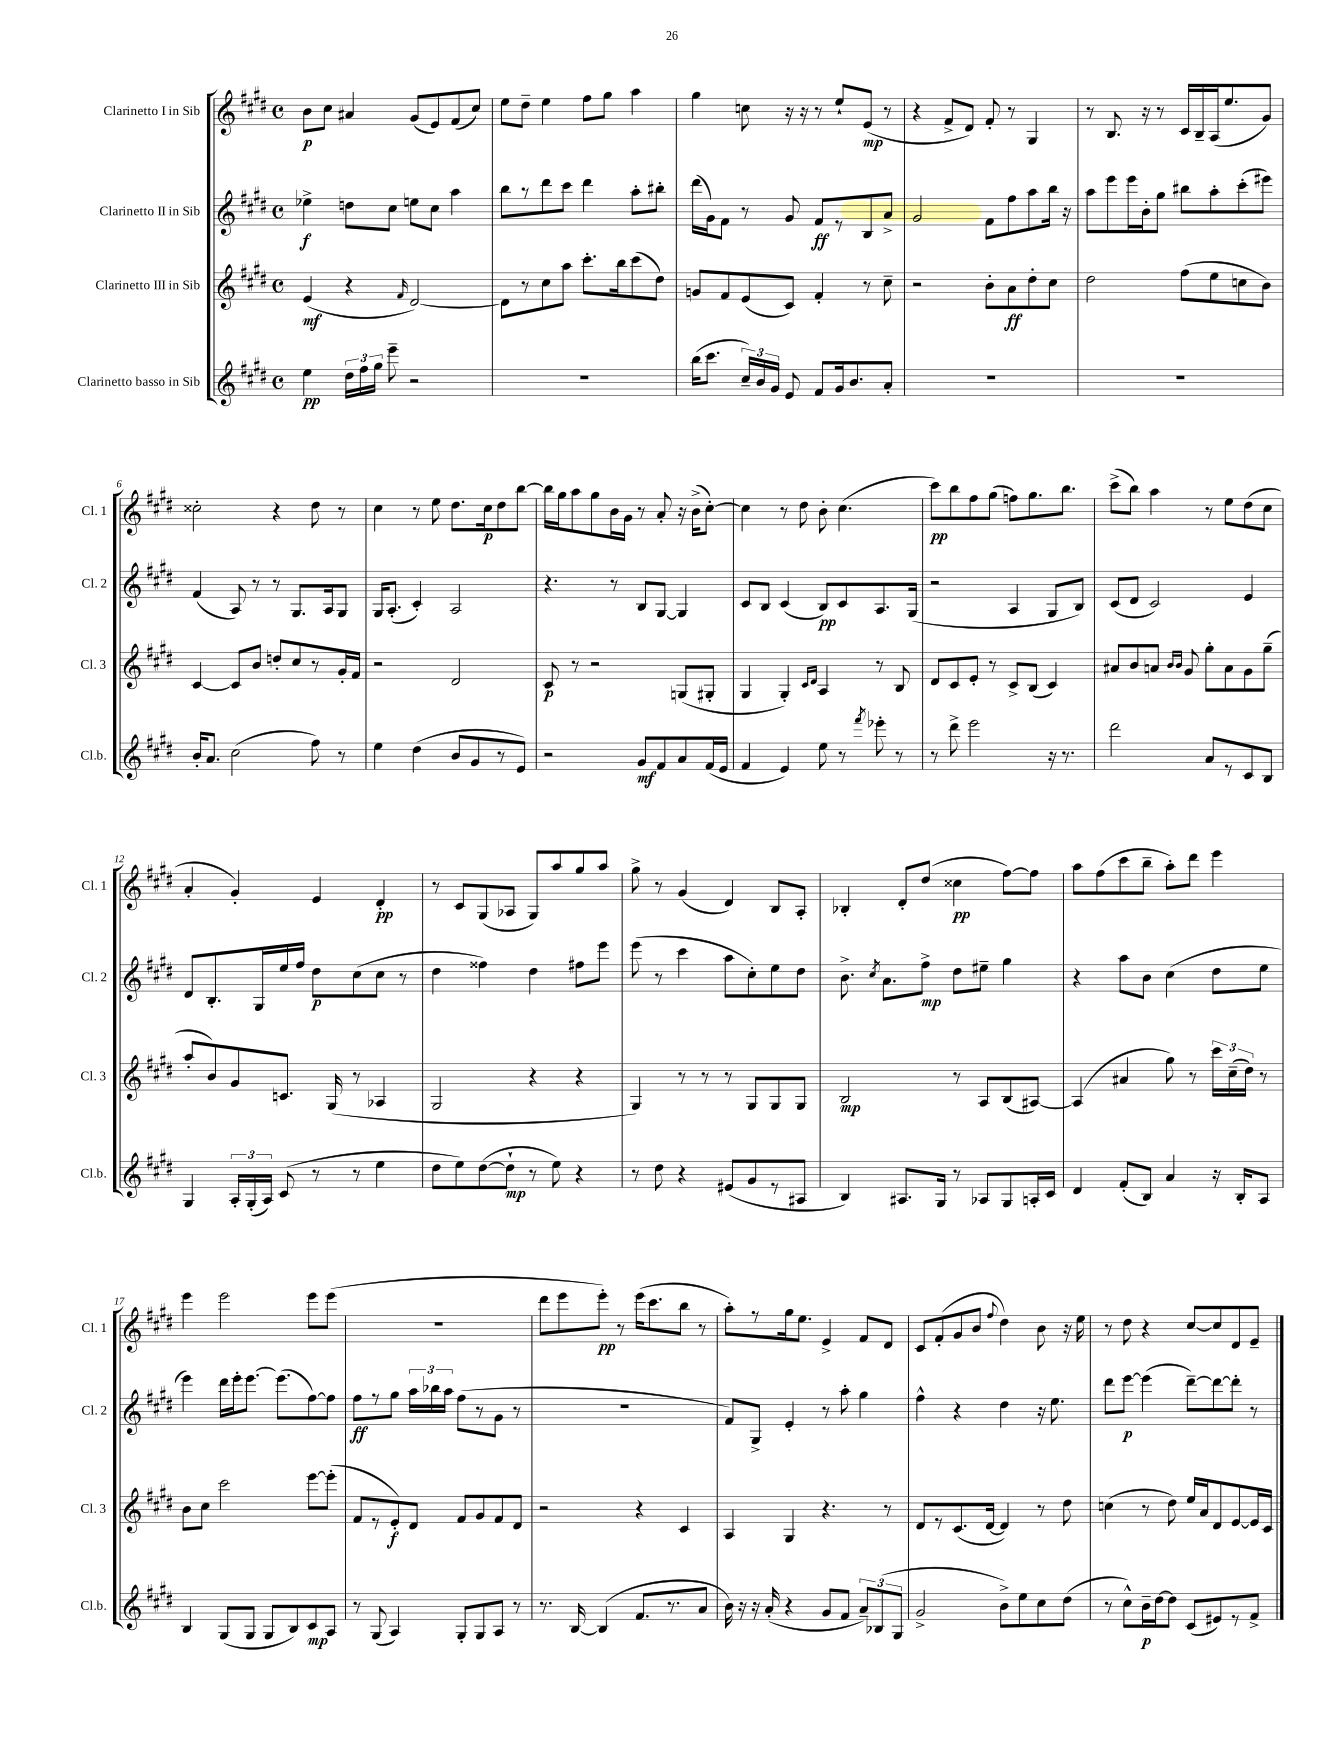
<<
\new StaffGroup <<
\new Staff = "s0" \with { instrumentName = "Clarinetto I in Sib" shortInstrumentName = "Cl. 1" } {
    \clef treble \key e \major \defaultTimeSignature \time 4/4
    \autoBeamOff b'8[\p cis''8] ais'4 gis'8[( e'8) fis'8( cis''8]) |
    e''8[ dis''8]-- e''4 fis''8[ gis''8] a''4 |
    gis''4 c''8 r16 r16 r8 e''8[-! e'8]\mp( r8 |
    r4 fis'8[-> dis'8]) fis'8-. r8 gis4 |
    r8 b8. r16 r8 cis'16[ b16-- a16( e''8. gis'8]) |
    cisis''2-. r4 dis''8 r8 |
    cis''4 r8 e''8 dis''8.[ cis''16\p dis''8 b''8]~ |
    b''16[ gis''16 a''8 gis''8 b'16 gis'16] r8 a'8-. r16 b'16[->( cis''8]~-.) |
    cis''4 r8 dis''8 b'8-. cis''4.( |
    cis'''8[\pp) b''8 fis''8 gis''8]( f''8[) gis''8. b''8.] |
    cis'''8[->( b''8]) a''4 r8 e''8[ dis''8( cis''8] |
    a'4-. gis'4-.) e'4 dis'4-.\pp |
    r8 cis'8[ gis8( aes8] gis8[) a''8 gis''8 a''8] |
    gis''8-> r8 gis'4( dis'4) b8[ a8]-. |
    bes4-. dis'8[-. dis''8]( cisis''4\pp fis''8[~) fis''8] |
    a''8[ fis''8( cis'''8 b''8]-- a''8[-.) dis'''8] e'''4 |
    e'''4 e'''2 e'''8[ e'''8]( |
    R1 |
    dis'''8[ e'''8 e'''8]-.\pp) r8 e'''16[( cis'''8. b''8] r8 |
    a''8[-.) r8 gis''16 e''8.] e'4-> fis'8[ dis'8] |
    cis'8[ fis'8-.( gis'8 b'8] \appoggiatura { fis''8 } dis''4) b'8 r16 e''16 |
    r8 dis''8 r4 cis''8[~ cis''8 dis'8 e'8]-- \bar "|." |
}
\new Staff = "s1" \with { instrumentName = "Clarinetto II in Sib" shortInstrumentName = "Cl. 2" } {
    \clef treble \key e \major \defaultTimeSignature \time 4/4
    \autoBeamOff ees''4->\f d''8[ cis''8] e''8[ cis''8] a''4 |
    b''8[ r8 dis'''8 cis'''8] dis'''4 a''8[-. bis''8]-. |
    dis'''16[( gis'16) fis'8] r8 gis'8 fis'8[\ff r8 b8 a'8]-> |
    gis'2 fis'8[ fis''8 a''8 b''16] r16 |
    a''8[ e'''8 e'''16 b'16-. gis''8] bis''8[ a''8-. cis'''8-.( eis'''8]) |
    fis'4( a8) r8 r8 gis8.[ a16 gis8] |
    gis16[ a8.]-.( cis'4-.) a2 |
    r4. r8 b8[ gis8]~ gis4 |
    cis'8[ b8] cis'4( b8[\pp) cis'8 a8. gis16]( |
    r2 a4 gis8[ b8]) |
    cis'8[( dis'8] cis'2) e'4 |
    dis'8[ b8.-. gis16 e''16 fis''16] dis''8[\p cis''8( cis''8] r8 |
    dis''4 fisis''4) dis''4 fis''8[ e'''8] |
    e'''8( r8 cis'''4 a''8[ cis''8-.) e''8 dis''8] |
    b'8.-> \acciaccatura { cis''8 } a'8.[ fis''8]->\mp dis''8[ eis''8]-- gis''4 |
    r4 a''8[ b'8] cis''4( dis''8[ e''8] |
    e'''4) dis'''16[ e'''16-. e'''8.]~ e'''8.[( fis''8~) fis''8] |
    fis''8[\ff r8 gis''8] \tuplet 3/2 { a''16[ bes''16 a''16] } fis''8[( r8 gis'8] r8 |
    r1 |
    fis'8[) gis8]-> e'4-. r8 a''8-. gis''4 |
    fis''4-^ r4 dis''4 r16 e''8. |
    dis'''8[ e'''8]~\p e'''4( dis'''8[~--) dis'''8~ dis'''8]-. r8 \bar "|." |
}
\new Staff = "s2" \with { instrumentName = "Clarinetto III in Sib" shortInstrumentName = "Cl. 3" } {
    \clef treble \key e \major \defaultTimeSignature \time 4/4
    \autoBeamOff e'4\mf( r4 \grace { fis'16 } dis'2~) |
    dis'8[ r8 cis''8 a''8] cis'''8.[-. b''16 cis'''8( dis''8]) |
    g'8[ fis'8 e'8( cis'8]) fis'4-. r8 cis''8-- |
    r2 b'8[-. a'8\ff dis''8-. cis''8] |
    dis''2 fis''8[( e''8 c''8 b'8]) |
    cis'4~ cis'8[ b'8] d''8[-. cis''8 r8 gis'16-. fis'16] |
    r2 dis'2 |
    cis'8\p r8 r2 g8[( gis8]-. |
    gis4 gis4-.) \grace { cis'16[ dis'16] } a4 r8 b8 |
    dis'8[ cis'8 e'8]-. r8 cis'8[-> b8]( cis'4) |
    ais'8[ b'8 a'8] \grace { b'16[ b'16] } gis'8 gis''8[-. a'8 gis'8 gis''8]--( |
    a''8[-. b'8) gis'8 c'8.] gis16( r8 aes4 |
    gis2 r4 r4 |
    gis4) r8 r8 r8 gis8[ gis8 gis8] |
    b2\mp r8 a8[ b8( ais8]~) |
    ais4( ais'4 gis''8) r8 \tuplet 3/2 { cis'''16[ cis''16--( dis''16]) } r8 |
    b'8[ cis''8] cis'''2 e'''8[~ e'''8]-.( |
    fis'8[ r8 e'8-.\f) dis'8] fis'8[ gis'8 fis'8 dis'8] |
    r2 r4 cis'4 |
    a4 gis4 r4. r8 |
    dis'8[ r8 cis'8.( dis'16]~ dis'4) r8 dis''8 |
    c''4( r8 dis''8) e''16[ a'16 dis'8 e'8~ e'16 cis'16] \bar "|." |
}
\new Staff = "s3" \with { instrumentName = "Clarinetto basso in Sib" shortInstrumentName = "Cl.b." } {
    \clef treble \key e \major \defaultTimeSignature \time 4/4
    \autoBeamOff e''4\pp \tuplet 3/2 { dis''16[ fis''16 gis''16] } e'''8-- r2 |
    R1 |
    b''16[( cis'''8.] \tuplet 3/2 { cis''16[--) b'16 gis'16] } e'8 fis'8[ gis'16 b'8. a'8]-. |
    R1 |
    R1 |
    b'16[-. a'8.] cis''2( fis''8) r8 |
    e''4 dis''4( b'8[ gis'8 r8 e'8]) |
    r2 gis'8[\mf fis'8 a'8 fis'16( e'16] |
    fis'4 e'4) e''8 r8 \acciaccatura { fis'''8 } ees'''8-. r8 |
    r8 dis'''8-> e'''2 r16 r8. |
    dis'''2 a'8[ r8 cis'8 b8] |
    gis4 \tuplet 3/2 { a16[-. gis16-.( a16]) } cis'8( r8 r8 e''4 |
    dis''8[ e''8) dis''8~( dis''8]-!\mp r8 e''8) r4 |
    r8 dis''8 r4 eis'8[( gis'8 r8 ais8] |
    b4) ais8.[ gis16] r8 aes8[ gis8 a16-. cis'16] |
    dis'4 fis'8[-.( b8]) a'4 r16 b16[-. a8] |
    b4 gis8[( gis8] gis8[ b8) cis'8\mp a8] |
    r8 gis8( a4) gis8[-. gis8 a8] r8 |
    r8. b16~ b4( fis'8.[ r8. a'8] |
    b'16) r16 r16 a'16-.( r4 gis'8[ fis'8] \tuplet 3/2 { a'8[--) bes8( gis8] } |
    gis'2-> b'8[->) e''8 cis''8 dis''8]( |
    r8 cis''8[-^) b'16--\p dis''16~ dis''8] cis'8[( eis'8) r8 fis'8]-> \bar "|." |
}
>>
>>
